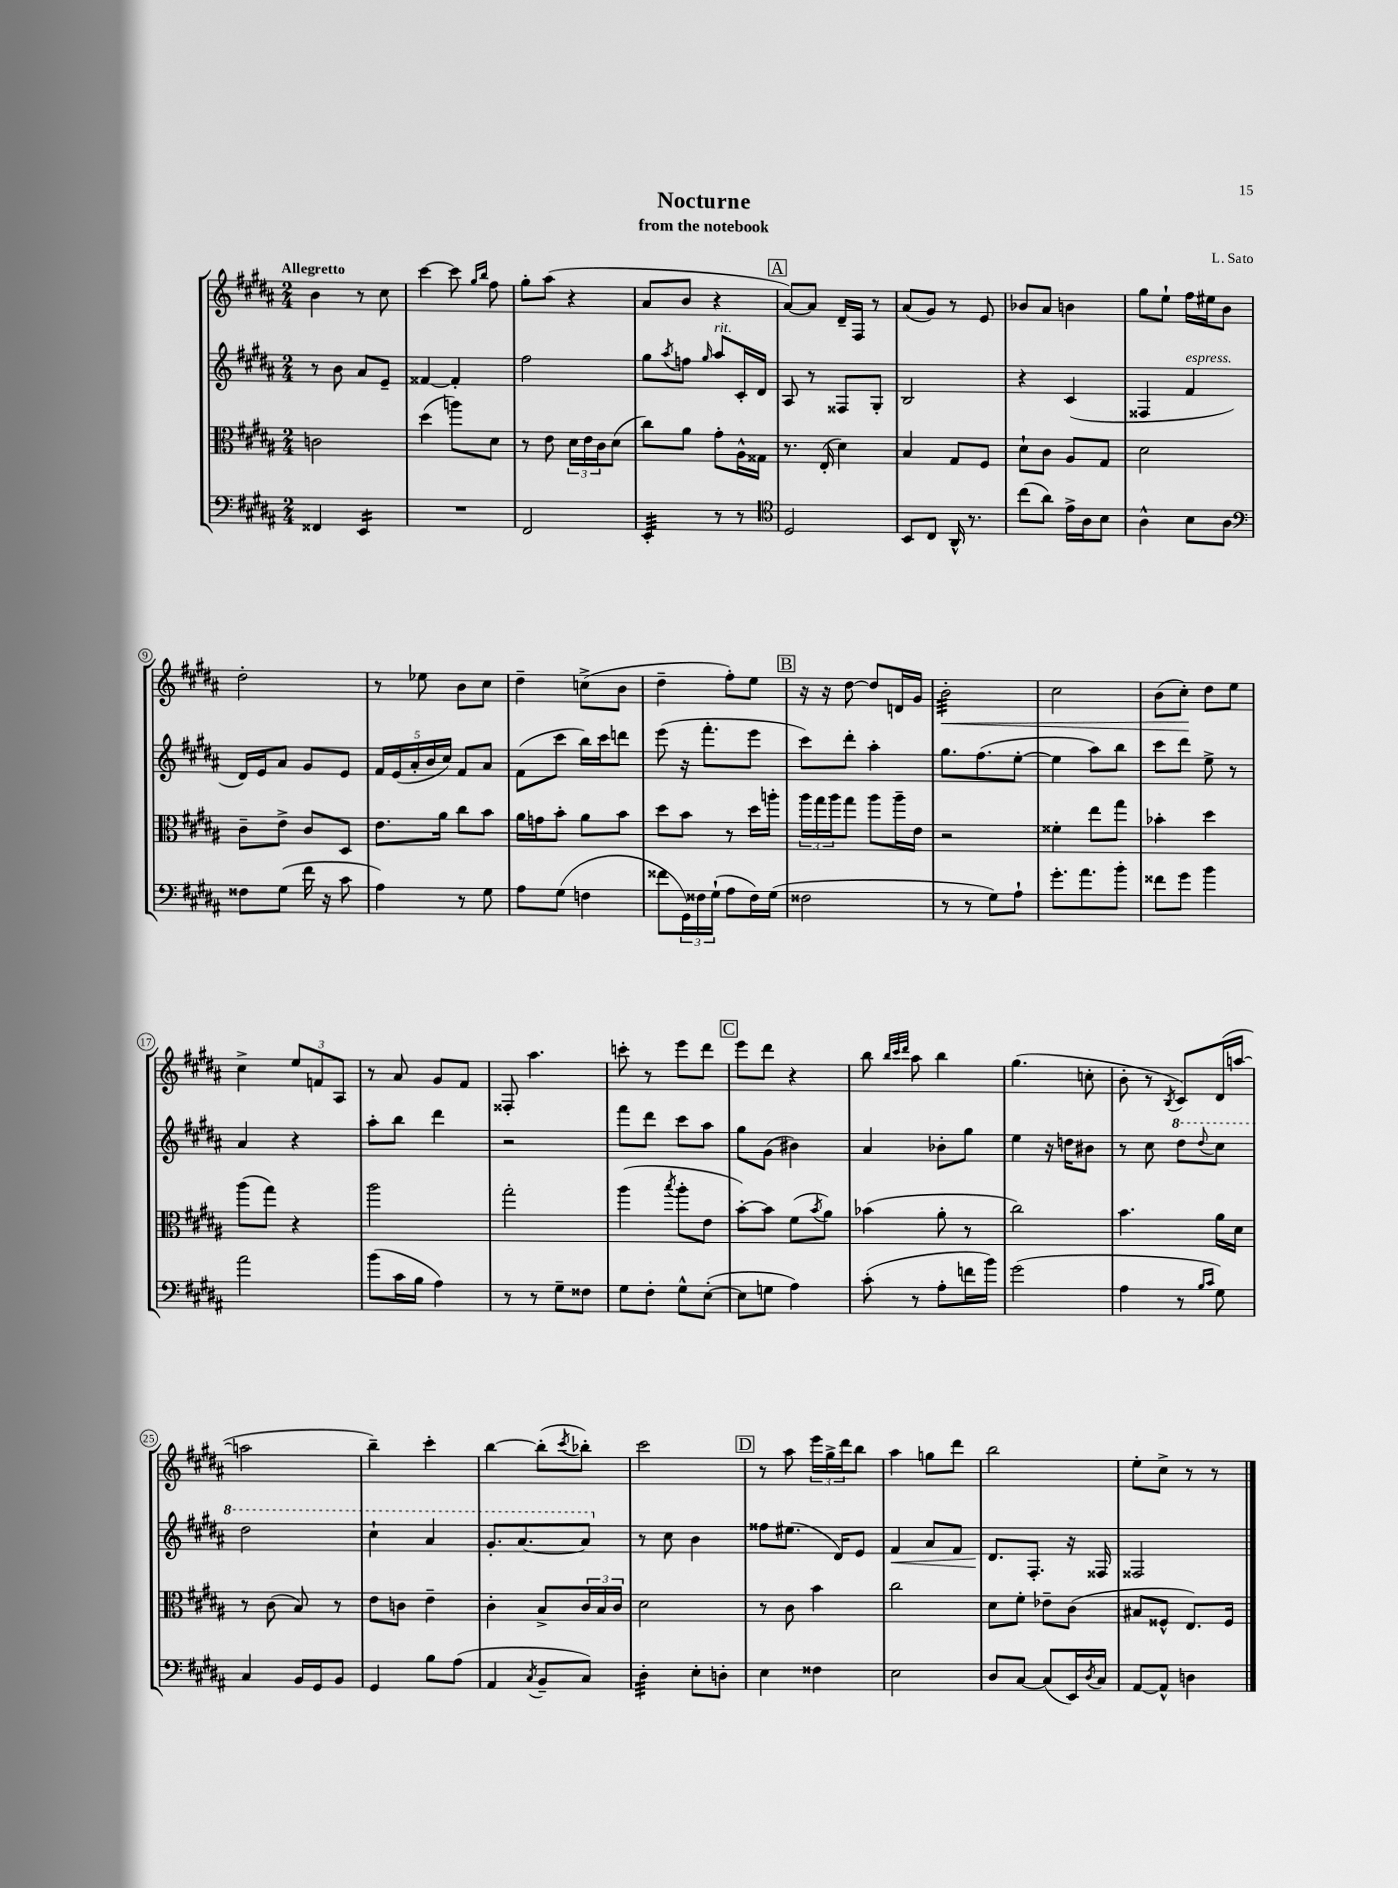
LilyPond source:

\header { title = "Nocturne" composer = "L. Sato" subtitle = "from the notebook" }
<<
\new StaffGroup <<
\new Staff = "s0" {
    \clef treble \key b \major \numericTimeSignature \time 2/4 \tempo "Allegretto"
    b'4 r8 cis''8 |
    cis'''4~ cis'''8 \grace { gis''16 b''16 } fis''8 |
    gis''8-. ais''8( r4 |
    ais'8 b'8 r4 |
    \mark \markup { \box "A" } ais'8~) ais'8 dis'16-- fis16 r8 |
    ais'8( gis'8) r8 e'8 |
    bes'8 ais'8 b'4 |
    gis''8 e''8-! fis''16 eis''16 b'8 |
    dis''2-. |
    r8 ees''8 b'8 cis''8 |
    dis''4-- c''8->( b'8 |
    dis''4-- fis''8-.) e''8 |
    \mark \markup { \box "B" } r16 r16 dis''8~ dis''8 d'16 gis'16 |
    b'2:32-.\< |
    cis''2 |
    b'8( cis''8-.\!) dis''8 e''8 |
    cis''4-> \tuplet 3/2 { e''8 f'8 ais8 } |
    r8 ais'8 gis'8 fis'8 |
    fisis8-. ais''4. |
    c'''8-. r8 e'''8 dis'''8 |
    \mark \markup { \box "C" } e'''8 dis'''8 r4 |
    b''8 \grace { b''32 cis'''32 dis'''32 } ais''8 b''4 |
    gis''4.( c''8-. |
    b'8-. r8 \acciaccatura { b8 } cis'8) dis'16( a''16~ |
    a''2 |
    b''4--) cis'''4-. |
    b''4~ b''8-.( \acciaccatura { cis'''8 } bes''8-.) |
    cis'''2 |
    \mark \markup { \box "D" } r8 ais''8 \tuplet 3/2 { e'''16 gis''16-> dis'''16 } b''8 |
    ais''4 g''8 dis'''8 |
    b''2 |
    e''8-. cis''8-> r8 r8 \bar "|." |
}
\new Staff = "s1" {
    \clef treble \key b \major \numericTimeSignature \time 2/4
    r8 b'8 ais'8 e'8-- |
    fisis'4~ fisis'4-. |
    fis''2 |
    gis''8 \acciaccatura { ais''8 } f''8 \grace { gis''16 } ais''8^\markup { \italic "rit." } cis'16-. dis'16 |
    \mark \markup { \box "A" } ais8 r8 fisis8 gis8-. |
    b2 |
    r4 cis'4( |
    fisis4 fis'4^\markup { \italic "espress." } |
    dis'16) e'16 ais'8 gis'8 e'8 |
    \tuplet 5/4 { fis'16 e'16( ais'16-. b'16 cis''16) } fis'8 ais'8 |
    fis'8( cis'''8 b''16) cis'''16 d'''8 |
    e'''8( r16 fis'''8.-. e'''8 |
    \mark \markup { \box "B" } cis'''8) dis'''8-. ais''4-. |
    gis''8. fis''8.( e''8~-. |
    e''4 ais''8) b''8 |
    cis'''8 dis'''8 e''8-> r8 |
    ais'4 r4 |
    ais''8-. b''8 dis'''4 |
    r2 |
    fis'''8 dis'''8 cis'''8 ais''8 |
    \mark \markup { \box "C" } gis''8 gis'8( bis'4) |
    ais'4 bes'8-. gis''8 |
    e''4 r16 d''16 bis'8 |
    r8 cis''8 \ottava #1 dis'''8 \appoggiatura { dis'''8 } cis'''8 |
    dis'''2 |
    cis'''4-! ais''4 |
    gis''8.-. ais''8.~ ais''8 \ottava #0 |
    r8 cis''8 b'4 |
    \mark \markup { \box "D" } fisis''8 eis''8.( dis'16) e'8 |
    fis'4\< ais'8 fis'8 |
    dis'8.\! fis8.-. r16 fisis16 |
    fisis2 \bar "|." |
}
\new Staff = "s2" {
    \clef alto \key b \major \numericTimeSignature \time 2/4
    c'2 |
    dis''4( a''8) dis'8 |
    r8 e'8 \tuplet 3/2 { dis'16 e'16 cis'16 } dis'8( |
    cis''8) ais'8 gis'8-. ais16-^ gisis16 |
    \mark \markup { \box "A" } r8. e16-.( dis'4) |
    b4 gis8 fis8 |
    dis'8-! cis'8 ais8 gis8 |
    dis'2 |
    cis'8-- e'8-> cis'8 dis8 |
    e'8. ais'16 cis''8 b'8 |
    ais'16 g'16 b'8-. ais'8 b'8 |
    dis''8 b'8 r8 dis''16 a''16-. |
    \mark \markup { \box "B" } \tuplet 3/2 { ais''16 gis''16 ais''16 } gis''8 ais''8 ais''16-- e'16 |
    r2 |
    fisis'4-. e''8 gis''8 |
    bes'4-. dis''4 |
    ais''8( gis''8) r4 |
    ais''2 |
    gis''2-. |
    ais''4( \acciaccatura { b''8 } ais''8-. e'8 |
    \mark \markup { \box "C" } b'8~-.) b'8 fis'8( \acciaccatura { b'8 } ais'8) |
    bes'4( ais'8-. r8 |
    cis''2) |
    b'4. ais'16 dis'16 |
    r8 cis'8( b8) r8 |
    e'8 c'8 e'4-- |
    cis'4-. b8-> \tuplet 3/2 { cis'16 b16 cis'16 } |
    dis'2 |
    \mark \markup { \box "D" } r8 cis'8 b'4 |
    cis''2 |
    dis'8 fis'8-. ees'8-- cis'8( |
    bis8 fisis8-^ e8.) fisis16 \bar "|." |
}
\new Staff = "s3" {
    \clef bass \key b \major \numericTimeSignature \time 2/4
    fisis,4 e,4:16 |
    R2 |
    fis,2 |
    e,4:32-. r8 r8 |
    \mark \markup { \box "A" } \clef tenor dis2 |
    b,8 cis8 ais,16-^ r8. |
    cis''8( ais'8) e'16-> ais16 b8 |
    ais4-^ b8 ais8 |
    \clef bass fisis8 gis8( fis'16 r16 cis'8 |
    ais4) r8 gis8 |
    ais8 gis8( f4 |
    fisis'8 \tuplet 3/2 { gis,16) fisis16 gis16-!( } ais8 fisis16) gis16( |
    \mark \markup { \box "B" } fisis2 |
    r8 r8 gis8) ais8-! |
    gis'8.-. ais'8. b'8-. |
    fisis'8 gis'8 b'4 |
    ais'2 |
    b'8( cis'16 b16 ais4) |
    r8 r8 gis8-- fisis8 |
    gis8 fis8-. gis8-^ e8~-.( |
    \mark \markup { \box "C" } e8 g8 ais4) |
    cis'8-.( r8 ais8-. f'16 b'16) |
    gis'2( |
    ais4 r8 \grace { b16 cis'16 } gis8) |
    cis4 b,16 gis,16 b,8 |
    gis,4 b8 ais8( |
    ais,4 \acciaccatura { cis8 } b,8-- cis8) |
    dis4:32-. e8-. d8-. |
    \mark \markup { \box "D" } e4 fisis4 |
    e2 |
    dis8 cis8~ cis8( e,16) \acciaccatura { dis8 } cis16 |
    ais,8~ ais,8-^ d4 \bar "|." |
}
>>
>>
\layout { \context { \Score \override BarNumber.stencil = #(make-stencil-circler 0.1 0.3 ly:text-interface::print) } }
